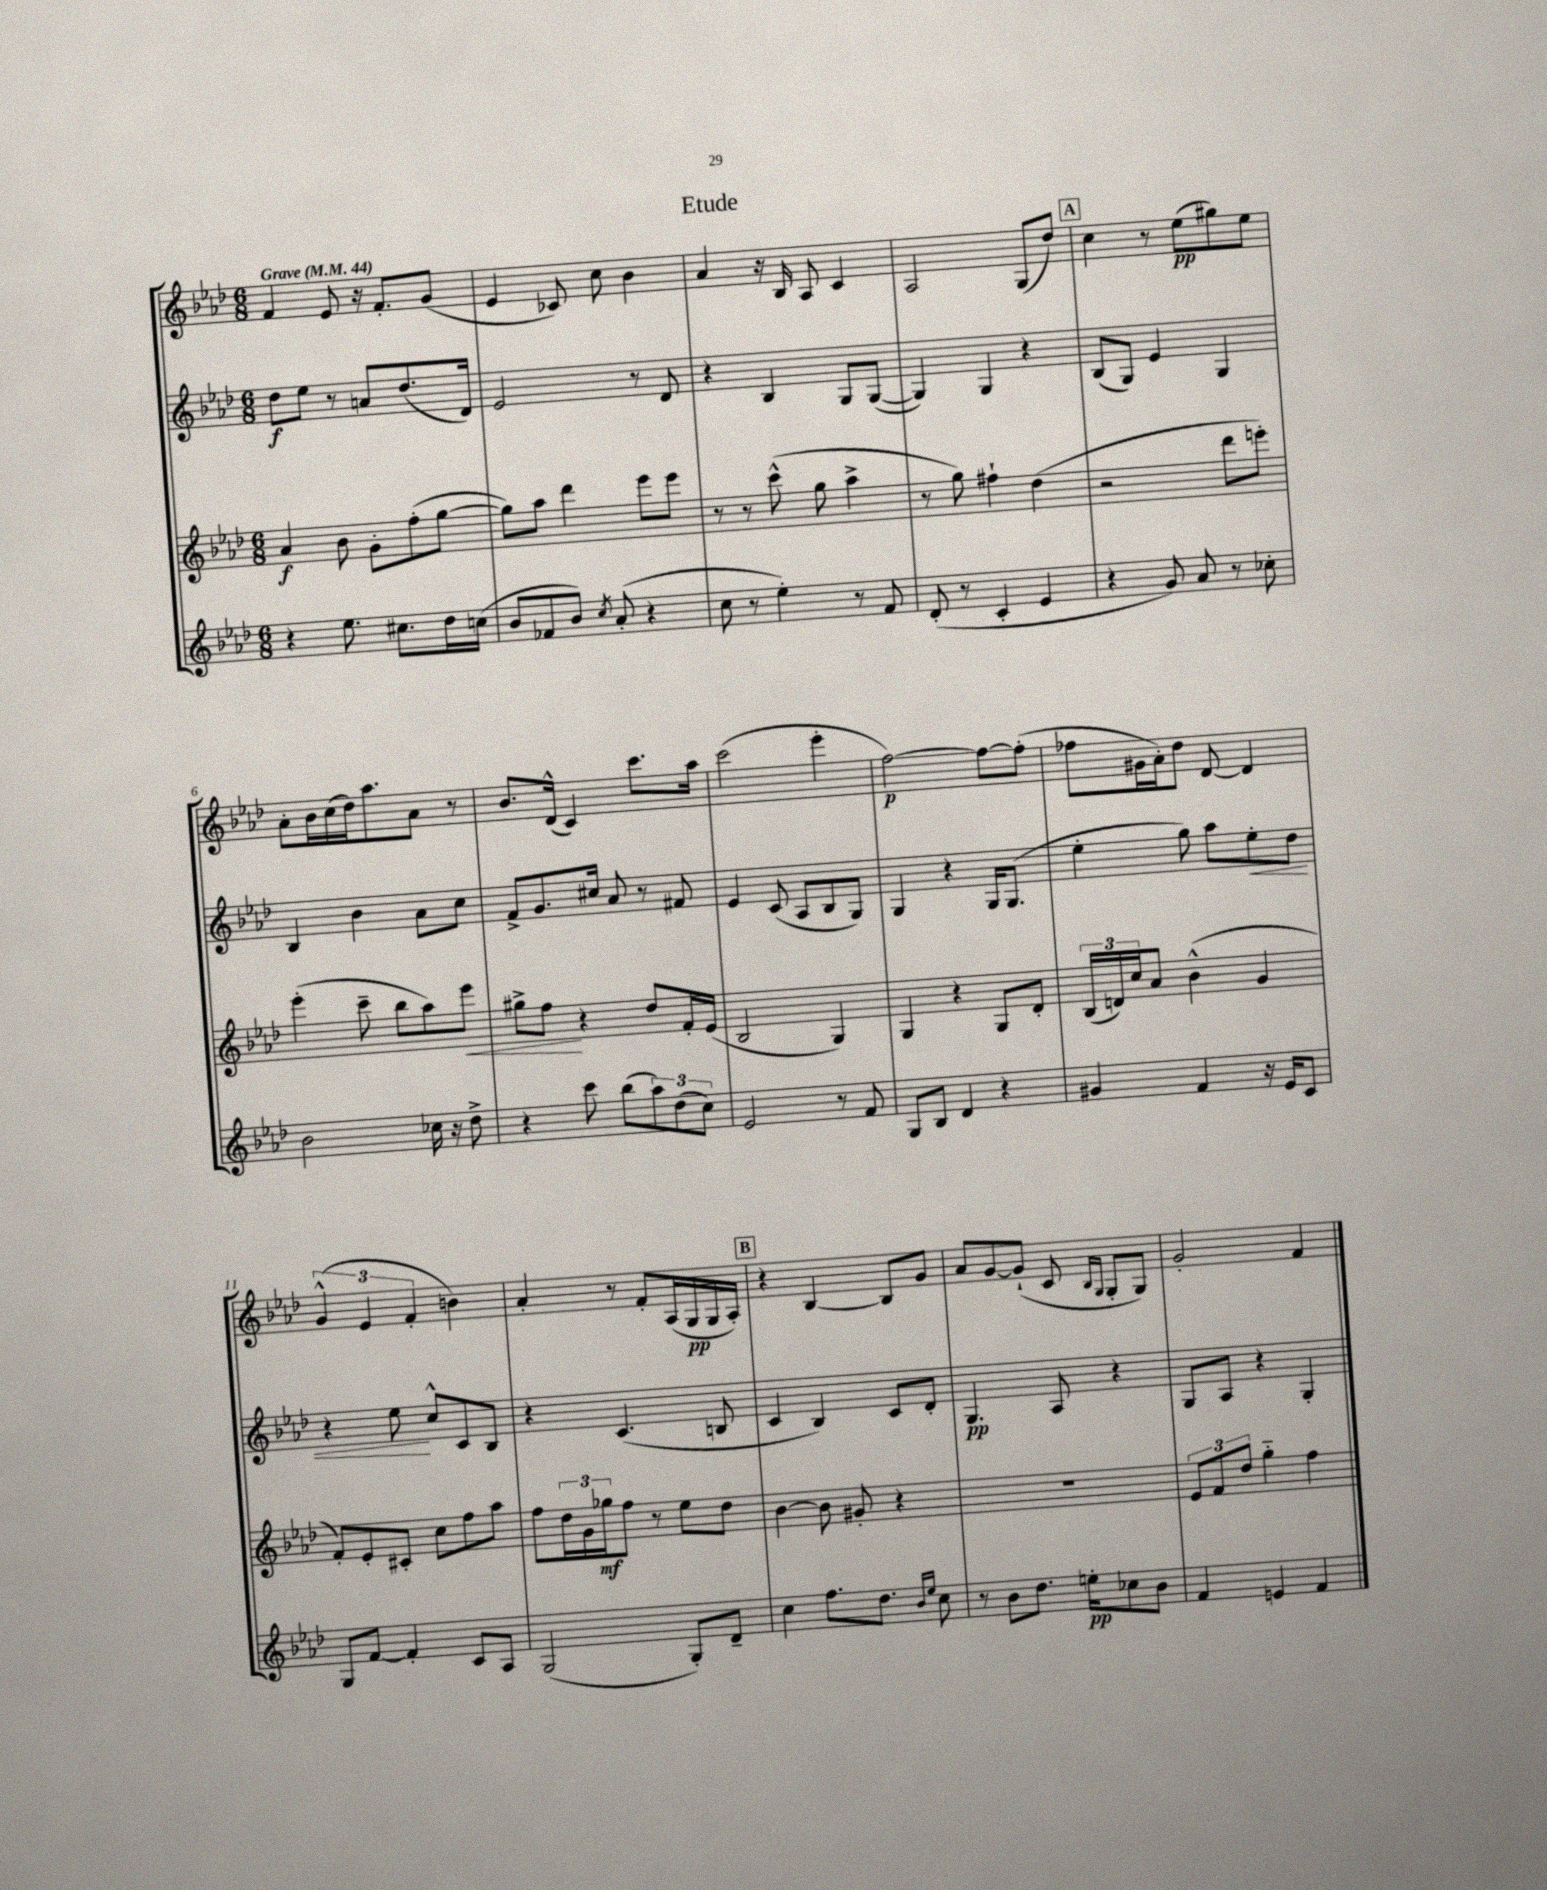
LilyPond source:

\header { title = "Etude" }
<<
\new StaffGroup <<
\new Staff = "s0" {
    \clef treble \key aes \major \numericTimeSignature \time 6/8 \tempo "Grave" 4 = 44
    f'4 ees'8 r16 f'8.-. g'8( |
    ees'4 ces'8) c''8 bes'4 |
    aes'4 r16 bes16 aes8 c'4 |
    aes2 g8( des''8) |
    \mark \markup { \box "A" } c''4 r8 ees''8\pp( gis''8) ees''8 |
    aes'8-. bes'16 c''16( des''16) aes''8. aes'8 r8 |
    bes'8. des'16-^( c'4) c'''8. aes''16 |
    c'''2( ees'''4-. |
    f''2~\p) f''8~ f''8-.( |
    fes''8 gis'16 aes'16-.) des''8 des'8~ des'4 |
    \tuplet 3/2 { g'4-^( ees'4 f'4-. } b'4) |
    aes'4-. r8 f'8-. aes16( g16\pp g16 aes16-.) |
    \mark \markup { \box "B" } r4 bes4~ bes8 g'8 |
    aes'8 g'8~ g'8-!( c'8 \grace { bes16 g16 } g8-. g8) |
    g'2-. f'4 \bar "|." |
}
\new Staff = "s1" {
    \clef treble \key aes \major \numericTimeSignature \time 6/8
    des''8\f ees''8 r8 a'8 des''8.( des'16) |
    ees'2 r8 des'8 |
    r4 bes4 g8 g8~( |
    g4) g4 r4 |
    \mark \markup { \box "A" } bes8( g8) ees'4 g4 |
    bes4 bes'4 aes'8 c''8 |
    f'8-> g'8. cis''16 aes'8 r8 fis'8 |
    ees'4 c'8( aes8 bes8 g8) |
    g4 r4 g16 g8.( |
    ees''4-. g''8) aes''8 ees''8-.\< des''8 |
    r4 ees''8\! c''8-^ c'8 bes8 |
    r4 c'4.( b8 |
    \mark \markup { \box "B" } c'4 bes4) c'8 des'8-. |
    g4.\pp aes8 r4 |
    g8 aes8 r4 g4-. \bar "|." |
}
\new Staff = "s2" {
    \clef treble \key aes \major \numericTimeSignature \time 6/8
    aes'4\f bes'8 g'8-. f''8-.( g''8~ |
    g''8) aes''8 des'''4 ees'''8 ees'''8 |
    r8 r8 c'''8-^( g''8 aes''4-> |
    r8 g''8) fis''4-! des''4( |
    \mark \markup { \box "A" } r2 des'''8 e'''8-.) |
    ees'''4-.( c'''8-- bes''8 aes''8) ees'''8\< |
    gis''8-> f''8\! r4 des''8 f'16-. ees'16( |
    bes2 g4) |
    g4 r4 g8 des'8-. |
    \tuplet 3/2 { bes16( d'16) c''16 } aes'8 bes'4-^( g'4 |
    f'8-.) ees'8-. cis'8-. c''8 f''8 aes''8 |
    f''8 \tuplet 3/2 { des''16 g'16 ges''16\mf } f''8 r8 ees''8 des''8 |
    \mark \markup { \box "B" } bes'4~ bes'8 gis'8-. r4 |
    R2. |
    \tuplet 3/2 { ees'8 f'8 des''8 } g''4-_ f''4 \bar "|." |
}
\new Staff = "s3" {
    \clef treble \key aes \major \numericTimeSignature \time 6/8
    r4 ees''8. cis''8. des''16 c''16( |
    bes'8 fes'8 bes'8) \acciaccatura { c''8 } aes'8-.( r4 |
    c''8 r8 ees''4-.) r8 f'8 |
    des'8-.( r8 c'4-. ees'4 |
    \mark \markup { \box "A" } r4 g'8) aes'8 r8 ces''8-. |
    bes'2 ces''16 r16 des''8-> |
    r4 c'''8 bes''8( \tuplet 3/2 { aes''8) des''8( c''8) } |
    ees'2 r8 f'8 |
    g8 bes8 des'4 r4 |
    gis'4 f'4 r16 ees'16 c'8 |
    g8 f'8~ f'4-. c'8 aes8 |
    g2( g8-.) des'8-- |
    \mark \markup { \box "B" } c''4 f''8. des''8. \grace { bes'16 ees''16 } c''8 |
    r8 bes'8 des''8. e''16-.\pp ces''8 bes'8 |
    f'4 e'4 f'4 \bar "|." |
}
>>
>>
